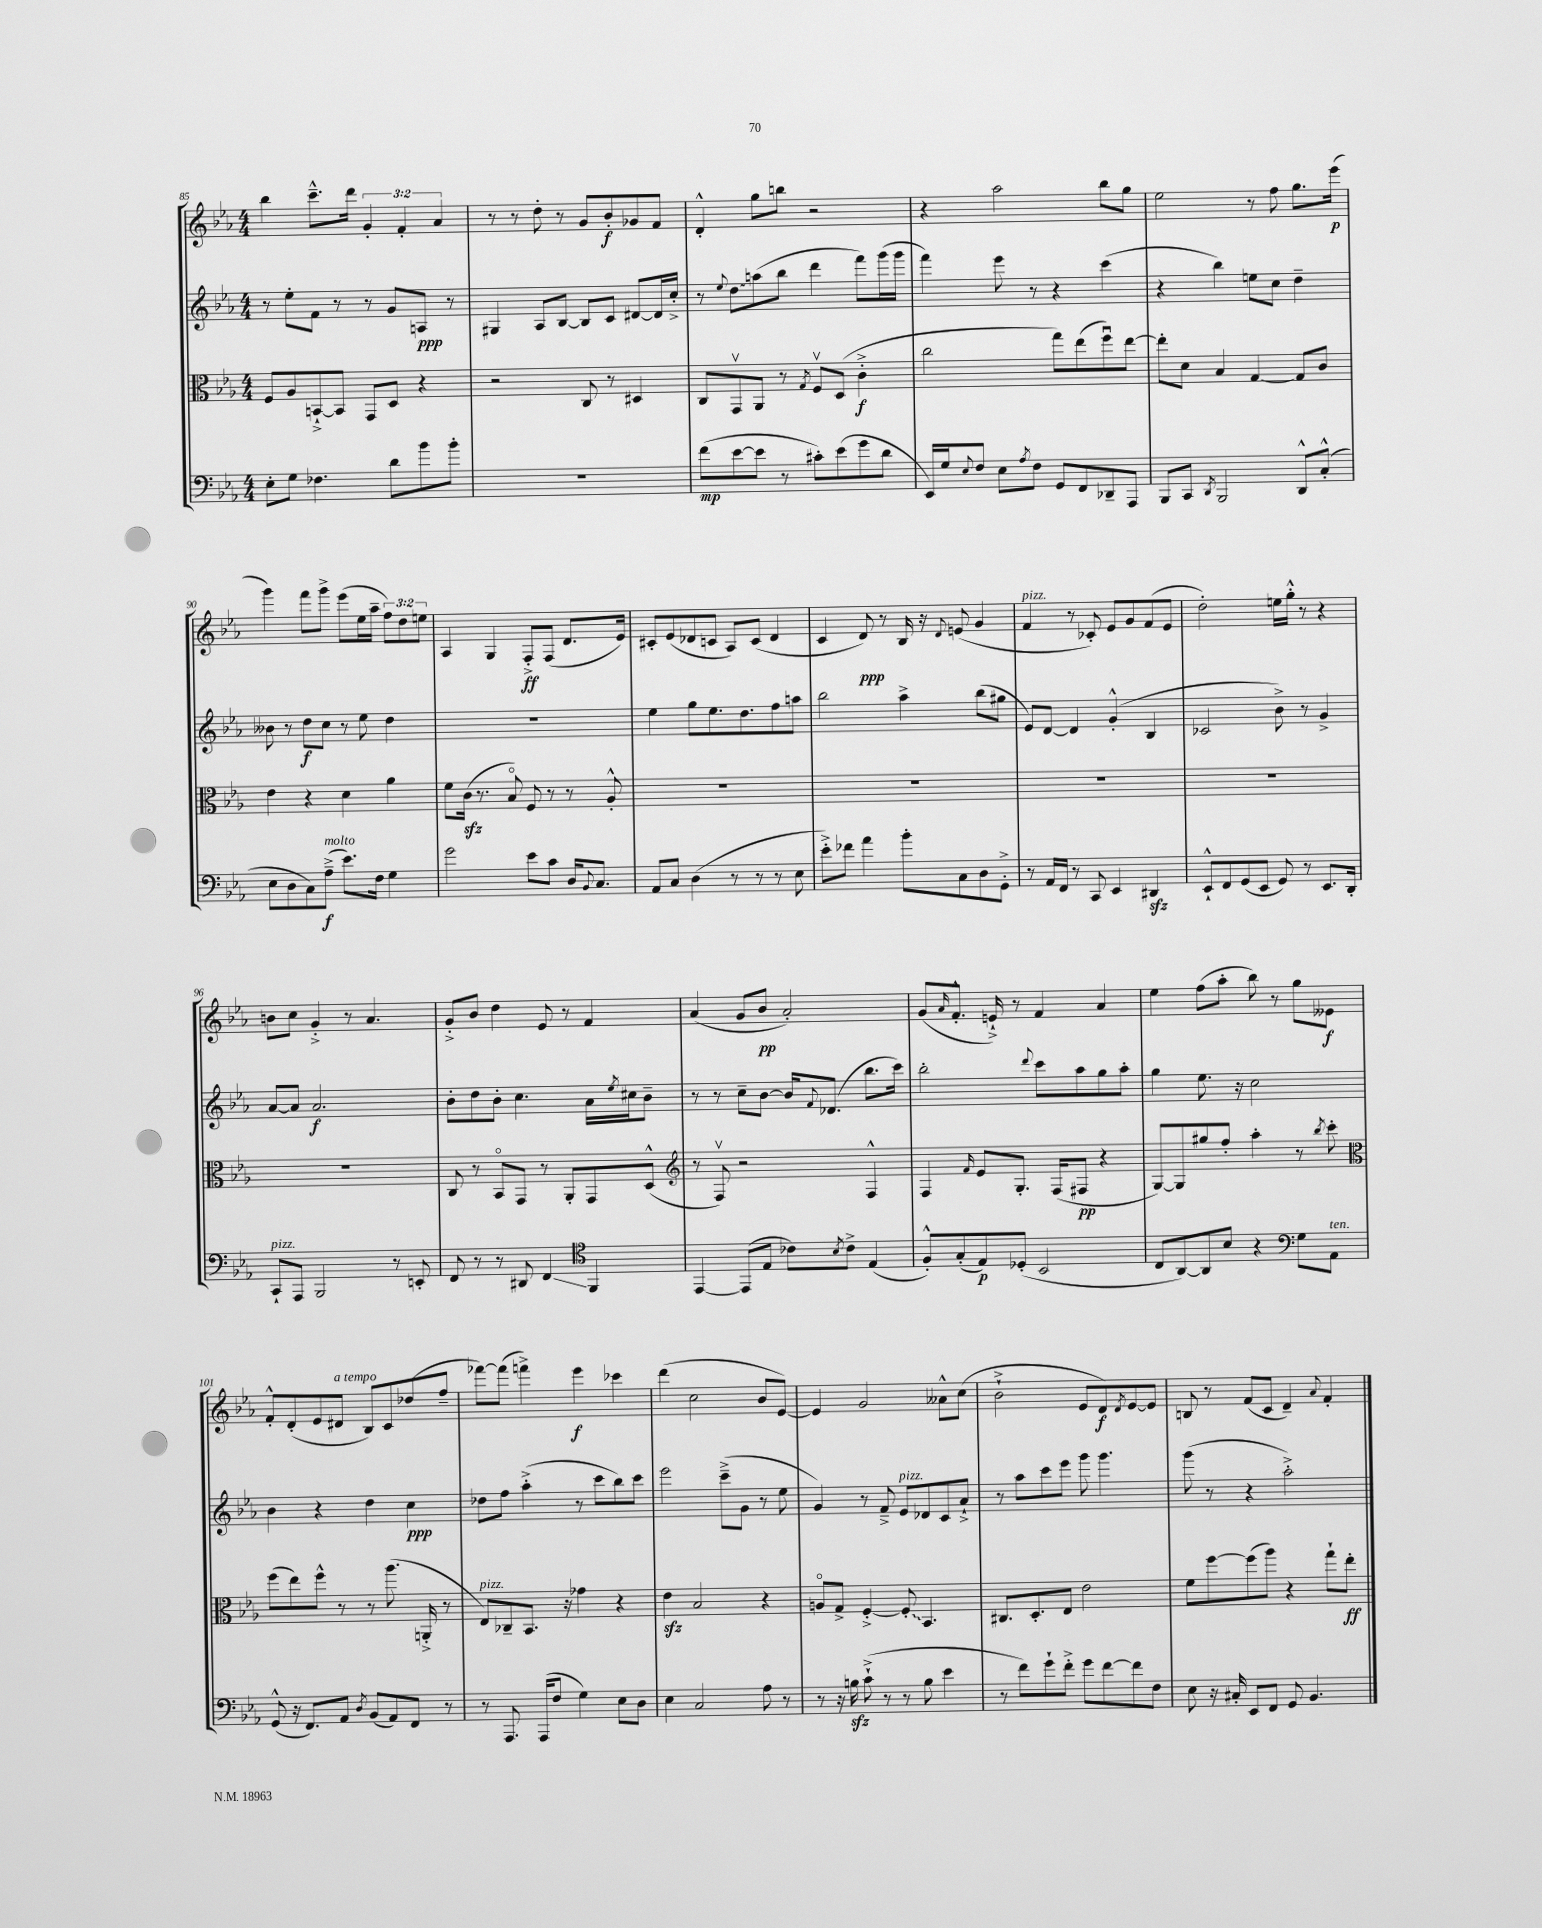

**kern	**kern	**kern	**kern
*staff4	*staff3	*staff2	*staff1
*clefF4	*clefC3	*clefG2	*clefG2
*k[b-e-a-]	*k[b-e-a-]	*k[b-e-a-]	*k[b-e-a-]
*M4/4	*M4/4	*M4/4	*M4/4
8E-'\L	8F/L	8r	4bb-\
8G\J	8A-/	8ee-'\L	.
4.F-\	[8BB`^/	8f\J	8.ccc~^^\L
.	8BB/]J	8r	.
.	.	.	16ddd\Jk
.	8GG/L	8r	6g'/
8d\L	8D/J	8g/L	.
.	.	.	6f'/
8b-\	4r	8A/J	.
.	.	.	6a-/
8b-'\J	.	8r	.
=	=	=	=
1r	2r	4G#/	8r
.	.	.	8r
.	.	8A-/L	8dd'\
.	.	[8B-/J	8r
.	8C/	8B-/]L	8g/L
.	8r	8c/J	8b-'/
.	4D#/	[8d#/L	8g-/
.	.	16d#/]L	8f/J
.	.	16cc'^/JJ	.
=	=	=	=
(8f\L	8C/L	8r	4d'^^/
.	.	8qqee-/	.
[8e-\	8GGv/	8dd\L	.
8e-\]J	8AA-/J	(8aa\	8gg\L
8r	8r	8bb-\J	8bb\J
.	8qG/	.	.
8c#'\L)	8Fv/L	4ddd\	2r
(8e-\	(8D/J	.	.
8g\	4c'^\	8fff\L)	.
8d\J	.	(16ggg\L	.
.	.	16ggg\JJ	.
=	=	=	=
16EE-/LL)	2cc\	4fff\)	4r
16G/J	.	.	.
8qqE-/	.	.	.
8F/J	.	.	.
8E-\L	.	8eee-\	2aa-\
8qA-/	.	.	.
8F\J	.	8r	.
8GG/L	8gg\L)	4r	.
8FF/	(8ee-\	.	.
8DD-~/	8ffu\)	(4ccc\	8bb-\L
8AAA-/J	[8ee-\J	.	8gg\J
=	=	=	=
8BBB-/L	8ee-'\]L	4r	2ee-\
8CC/J	8d\J	.	.
8qDD/	.	.	.
2BBB-/	4B-/	4bb-\)	.
.	[4G/	8ee\L	8r
.	.	8cc\J	8ff\
8DD^^/L	8G/]L	4dd~\	8.gg\L
(8C'^^/J	8c/J	.	.
.	.	.	(16eee-\Jk
=	=	=	=
8E-\L	4e-\	8b--\	4ggg\)
8D\	.	8r	.
8C\)	4r	8dd\L	8fff\L
(8A-~^\J	.	8cc\J	8ggg^\J
8.e-\L)	4d\	8r	(8eee-\L
.	.	8ee-\	16ee-\L
16F\Jk	.	.	16aa-~\JJ
4G\	4a-\	4dd\	12ff\L)
.	.	.	12dd\
.	.	.	12ee\J
=	=	=	=
2g\	8f\L	1r	4A-/
.	(16c\Jk	.	.
.	8.r	.	.
.	.	.	4G/
.	8B-o/)	.	.
8e-\L	8F/	.	8F'^/L
8c\J	8r	.	(8F/J
16D/LK	8r	.	8.d/L
8qqBB-/	.	.	.
8.C/J	.	.	.
.	8A-'^^/	.	.
.	.	.	16e-/Jk)
=	=	=	=
8AA-/L	1r	4ee-\	8c#'/L
8C/J	.	.	(8e-/
(4D\	.	8gg\L	8d-/
.	.	8.ee-\	8c/J
8r	.	.	8A-/L)
.	.	8.dd\	.
8r	.	.	(8c/J
8r	.	8ff\	4d-/
8E-\	.	8aa\J	.
=	=	=	=
8e-'^\L)	1r	2bb-\	4c/
8f-\J	.	.	.
4a-\	.	.	8d/)
.	.	.	8r
8b-'\L	.	4aa-^\	16B-/
.	.	.	16r
.	.	.	8qqd/
8C\	.	.	(8e/
8D\	.	(8bb-\L	4g/
8GG'^\J	.	8gg#\J	.
=	=	=	=
8r	1r	8e-/L)	4f/
16AA-/LL	.	[8d/J	.
16FF/JJ	.	.	.
8r	.	4d/]	8r
8CC/	.	.	8c-'/)
4EE-/	.	(4g'^^/	8e-/L
.	.	.	8g/
4DD#/	.	4B-/	(8f/
.	.	.	8e-/J
=	=	=	=
8EE-`^^/L	1r	2c-/	2dd'\)
8FF/	.	.	.
(8GG/	.	.	.
8EE-/J	.	.	.
8GG/)	.	8b-^\)	16ee\LL
.	.	.	16gg'^^\JJ
8r	.	8r	8r
8.EE-/L	.	4g^/	4r
16DD'/Jk	.	.	.
=	=	=	=
8CC`/L	1r	[8a-/L	8b\L
8AAA-/J	.	8a-/]J	8cc\J
2BBB-/	.	2.a-/	4g'^/
.	.	.	8r
.	.	.	4.a-/
8r	.	.	.
8EE'/	.	.	.
=	=	=	=
8FF/	8C/	8b-'\L	8g'^/L
8r	8r	8dd\	8b-/J
8r	8BB-o/L	8b-'\J	4dd\
8DD#/	8GG/J	4.cc\	.
4FF/	8r	.	8e-/
.	8AA-'/L	.	8r
*clefC4	*	*	*
4FF/	8GG/	16a-\LL	4f/
.	.	8qee-/	.
.	.	16cc#\J	.
.	(8D^^/J	8b-~\J	.
=	=	=	=
*	*clefG2	*	*
[4EE-/	8r	8r	(4a-/
.	8Fv/)	8r	.
(8EE-/]L	2r	8cc~\L	8g/L
8E-/J	.	[8b-\J	8b-/J
8c-\L)	.	16b-/]LK	2a-'/)
.	.	8qqf/	.
.	.	(8.d-/J	.
8qB-/	.	.	.
8c-^\J	.	.	.
(4E-/	4F^^/	8.bb-\L	.
.	.	16ccc\Jk)	.
=	=	=	=
8F'^^/L)	4F/	2bb-'\	(8g/L
.	.	.	16qqa-/
(8G'/	.	.	8.f'^^/J
.	16qqf/	.	.
8E-/)	8e-/L	.	.
.	.	.	16e`^/)
(8D-'/J	8.G'/J	.	8r
.	.	8qqddd/	.
2BB-/	.	8ccc\L	4f/
.	(16F/LK	.	.
.	8F#/J	8aa-\	.
.	4r	8gg\	4a-/
.	.	8aa-'\J	.
=	=	=	=
8C/L	[8G/L)	4gg\	4ee-\
[8AA-/)	8G/]	.	.
8AA-/]	8gg#/	8.ee-\	(8ff\L
8B-/J	8ff'/J	.	8aa-'\J
.	.	16r	.
4r	4aa-'\	2cc\	8bb-\)
.	.	.	8r
*clefF4	*	*	*
8G\L	8r	.	8gg\L
.	8qbb-/	.	.
8AA-\J	8ccc'\	.	8e--\J
=	=	=	=
*	*clefC3	*	*
(8GG^^/	(8ff\L	4b-\	8f'^^/L
16r	8ee-\)	.	(8d'/
8.FF/L)	.	.	.
.	8ff^^\J	4r	8e-/
8AA-/J	8r	.	8d#/J
8qD/	.	.	.
(8BB-/L	8r	4dd\	8B-/L)
8AA-/)	(8.aa-\	.	8c/
8FF/J	.	4cc\	(8dd-/
.	16AA'^/	.	.
8r	8r	.	8ff~/J
=	=	=	=
8r	8E-/L)	8dd-\L	[8fff-\L)
8.AAA-/	8C-~/	8ff\J	(8fff-\]J
.	8.BB-/J	(4aa-'^\	4fff^\)
(16AAA-/LK	.	.	.
8F/J	.	.	.
.	16r	.	.
4G\)	4g-\	8r	4eee-\
.	.	8ccc\L	.
8E-\L	4r	8bb-\)	4ccc-\
8D\J	.	8ccc\J	.
=	=	=	=
4E-\	4e-\	2eee-\	(4ddd\
2C/	2B-/	.	2cc\
.	.	(8ccc~^\L	.
.	.	8g\J	.
8A-\	4r	8r	8b-/L
8r	.	8ee-\	[8e-/J)
=	=	=	=
8r	8Ao/L	4g/)	4e-/]
16r	8G^/J	.	.
16B\	.	.	.
(8c`^\	[4F'^/	8r	2g/
8r	.	8f~^/	.
8r	8F'/]	8e-/L	.
8B\	4.BB-/	8d-/	.
4e-\	.	8c/	8a--^^\L
.	.	8a-`^/J	(8cc\J
=	=	=	=
8r	8.C#/L	8r	2b-`^\
8f\L)	.	8aa-\L	.
.	8.D'/	.	.
8g`\	.	8ccc\	.
8f'^\J	8E-/J	8eee-\J	.
8g\L	2e-\	8ggg\	8e-/L
[8f\	.	4.ggg\	8d/)
.	.	.	8qd/
8f\]	.	.	[8e-/
8F\J	.	.	8e-/]J
=	=	=	=
8E-\	8f\L	(8ggg\	8B/
16r	[8ff\	8r	8r
16C#'/	.	.	.
8EE-/L	(8ff\]	4r	(8f/L
8FF/J	8aa-\J)	.	8c/J
8GG/	4r	2aa-'^\)	4d~/)
4.BB-/	.	.	.
.	.	.	8qqa-/
.	8gg`\L	.	4f'/
.	8ee-'\J	.	.
==	==	==	==
*-	*-	*-	*-
